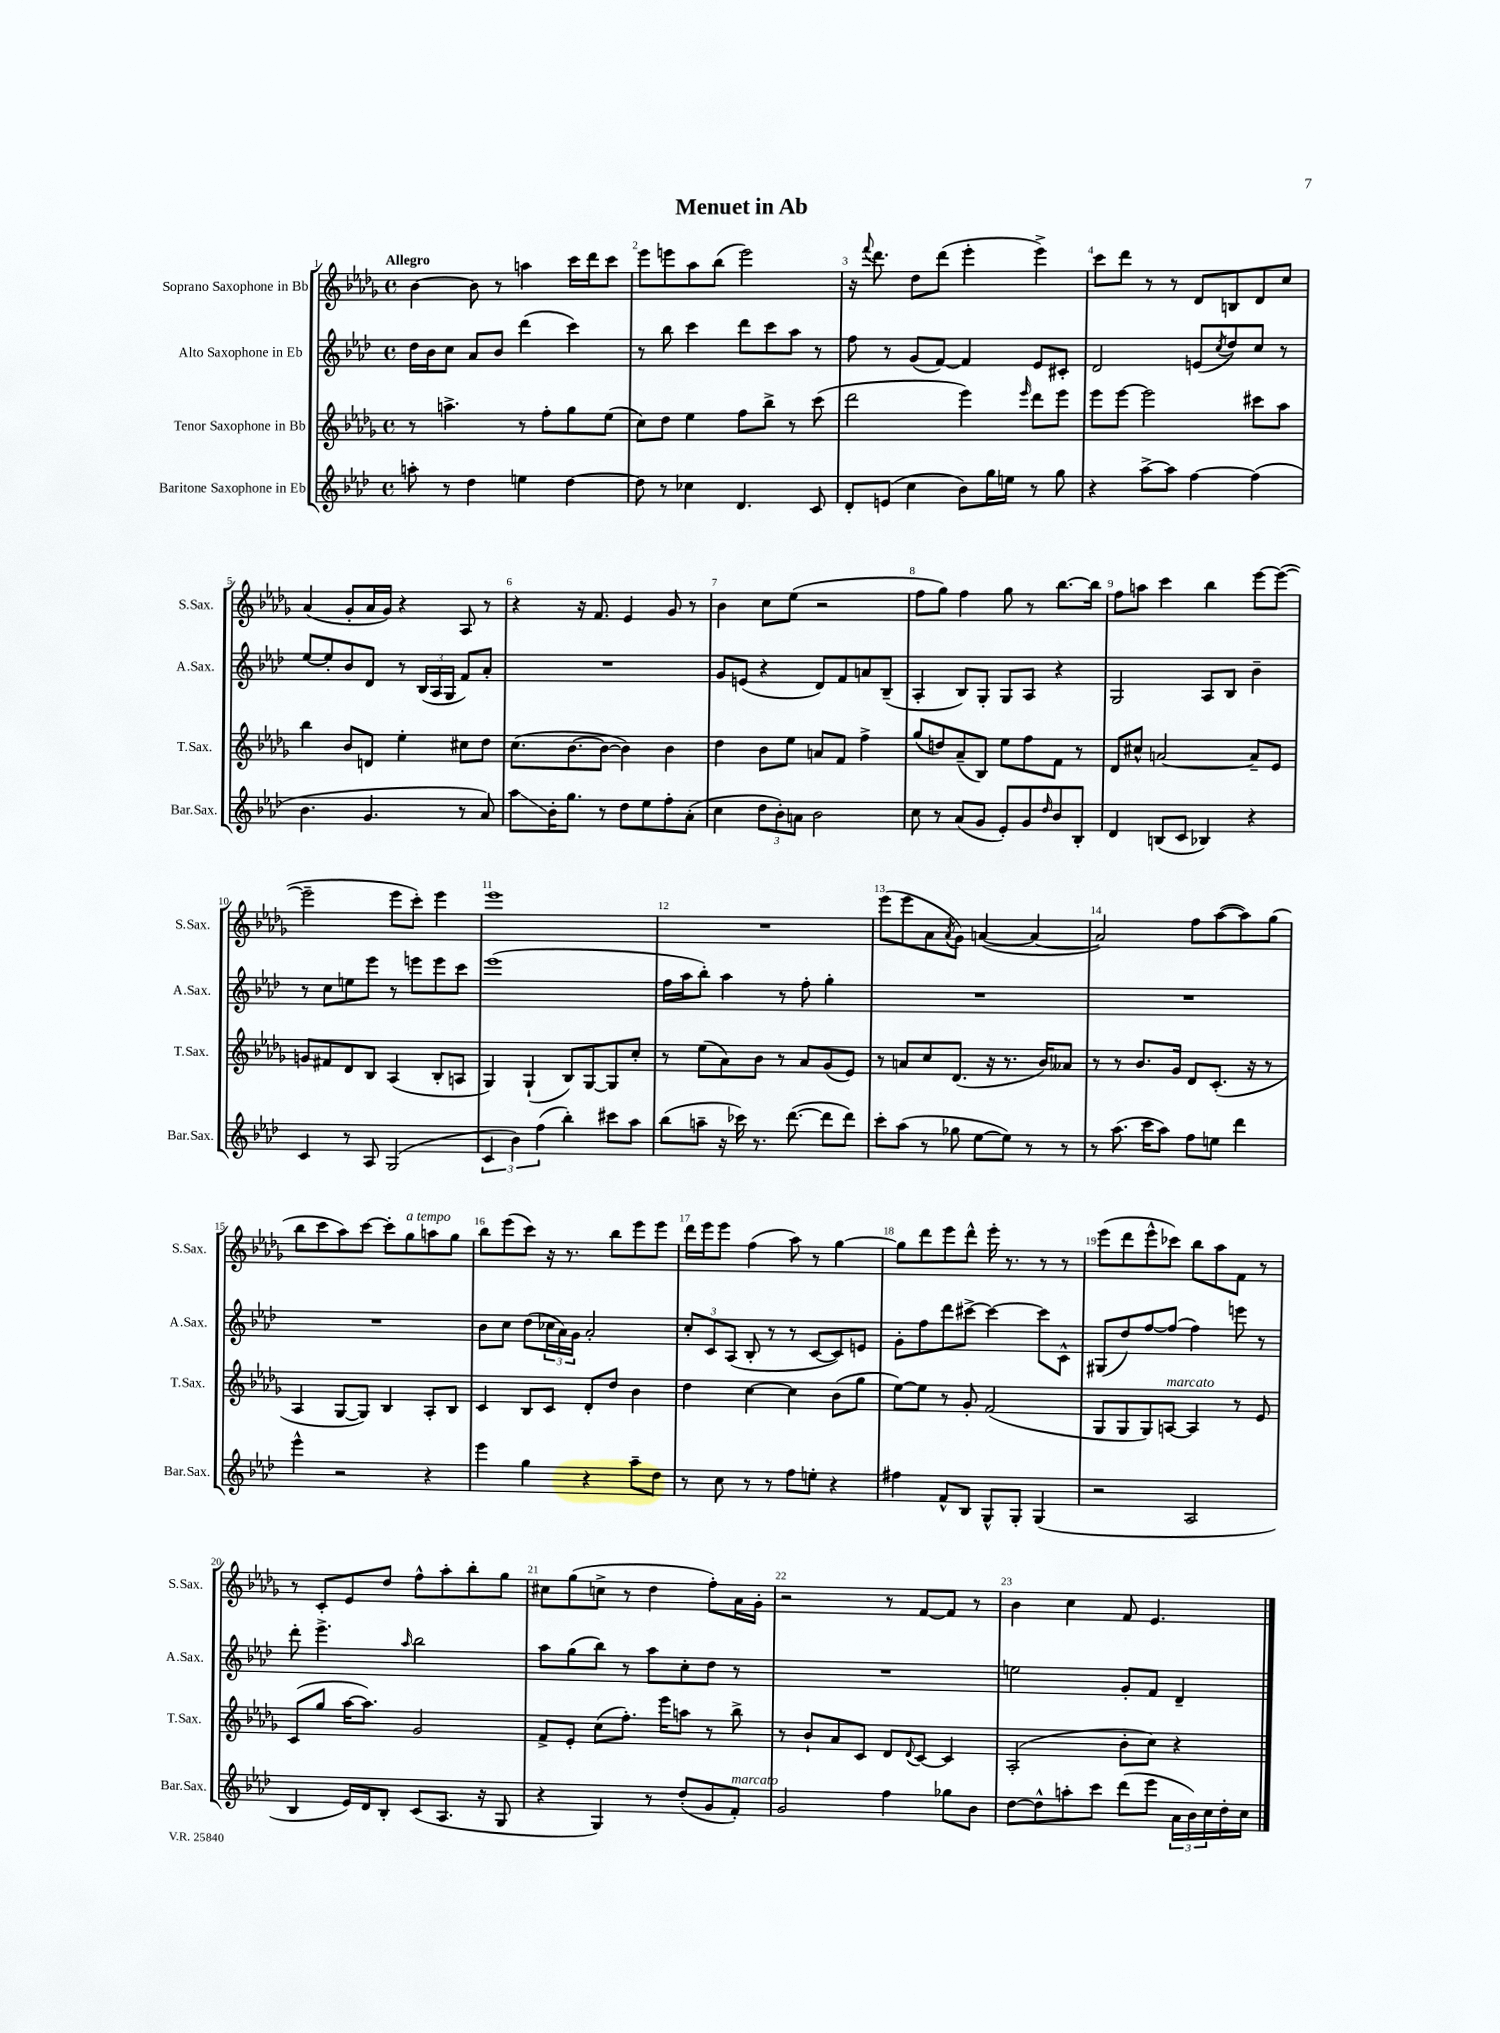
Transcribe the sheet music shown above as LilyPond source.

\header { title = "Menuet in Ab" }
<<
\new StaffGroup <<
\new Staff = "s0" \with { instrumentName = "Soprano Saxophone in Bb" shortInstrumentName = "S.Sax." } {
    \clef treble \key des \major \defaultTimeSignature \time 4/4 \tempo "Allegro"
    bes'4~ bes'8 r8 a''4 c'''16 des'''16 c'''8 |
    ees'''8 e'''8 aes''8 bes''8( e'''2) |
    r16 \appoggiatura { f'''8 } des'''8. des''8 des'''8( ees'''4-. ees'''4->) |
    c'''8 des'''8 r8 r8 des'8 b8 des'8 c''8 |
    aes'4( ges'8-. aes'16 ges'16) r4 aes8 r8 |
    r4 r16 f'8. ees'4 ges'8 r8 |
    bes'4 c''8 ees''8( r2 |
    f''8 ges''8) f''4 ges''8 r8 bes''8.~ bes''16 |
    f''8 a''8 c'''4 bes''4 ees'''8~ ees'''8~( |
    ees'''2-- ees'''8 c'''8-.) ees'''4 |
    ees'''1 |
    R1 |
    ees'''8( ees'''8 aes'8 \acciaccatura { aes'8 } ges'8) a'4~( a'4~ |
    a'2) f''8 aes''8~( aes''8) ges''8( |
    bes''8 c'''8 aes''8) c'''8~ c'''8-. ges''8^\markup { \italic "a tempo" } a''8 ges''8 |
    bes''8 ees'''8( c'''8) r16 r8. bes''8 ees'''8 ees'''8 |
    des'''16 ees'''16 ees'''8 f''4( aes''8) r8 ges''4~ |
    ges''8 des'''8 ees'''8 des'''8-^ ees'''16-. r8. r8 r8 |
    ees'''8( des'''8 ees'''8-^ ces'''8) bes''8 aes''8 f'8 r8 |
    r8 c'8-. ees'8 des''8 f''8-^ aes''8-. bes''8-. ges''8 |
    cis''8 ges''8( c''8-> r8 des''4 f''8-.) aes'16 ges'16-. |
    r2 r8 f'8~ f'8 r8 |
    bes'4 c''4 f'8 ees'4. \bar "|." |
}
\new Staff = "s1" \with { instrumentName = "Alto Saxophone in Eb" shortInstrumentName = "A.Sax." } {
    \clef treble \key aes \major \defaultTimeSignature \time 4/4
    des''16 bes'16 c''8 aes'8 bes'8 des'''4( c'''4) |
    r8 bes''8 c'''4 des'''8 c'''8 aes''8 r8 |
    f''8 r8 g'8( f'8~) f'4 ees'8 cis'8-. |
    des'2 e'8( \acciaccatura { c''8 } des''8) c''8 r8 |
    ees''8~ ees''8-. bes'8 des'8 r8 \tuplet 3/2 { bes16( aes16 g16 } f'8) aes'8-. |
    R1 |
    g'8 e'8( r4 des'8) f'8 a'8 bes8--( |
    aes4-. bes8) g8-. g8 aes8 r4 |
    g2 aes8 bes8 bes'4-- |
    r8 c''8 e''8 ees'''8 r8 e'''8 e'''8 c'''8 |
    ees'''1( |
    f''16 aes''16 bes''8-.) aes''4 r8 f''8-. g''4-. |
    R1 |
    R1 |
    R1 |
    bes'8 c''8 des''8( \tuplet 3/2 { ces''16 aes'16) g'16 } aes'2-. |
    \tuplet 3/2 { c''8-. c'8 aes8( } bes8-. r8 r8 c'8~ c'8) e'8 |
    g'8-. f''8 des'''8 cis'''8~-> cis'''4~ cis'''8 c'8-^ |
    gis8( des''8) f''8~ f''8( f''4) e'''8 r8 |
    des'''8-. ees'''4.-> \grace { aes''16 } bes''2 |
    aes''8 g''8( bes''8) r8 aes''8 c''8-. des''8 r8 |
    R1 |
    e''2 g'8-. f'8 des'4-- \bar "|." |
}
\new Staff = "s2" \with { instrumentName = "Tenor Saxophone in Bb" shortInstrumentName = "T.Sax." } {
    \clef treble \key des \major \defaultTimeSignature \time 4/4
    r8 a''4.-> r8 f''8-. ges''8 ees''8( |
    c''8) des''8 ees''4 f''8 bes''8-> r8 c'''8( |
    des'''2 ees'''4) \grace { ees'''16 } des'''8 ees'''8 |
    ees'''8 ees'''8~ ees'''2 cis'''8 aes''8 |
    bes''4 bes'8 d'8 ees''4-. cis''8 des''8 |
    c''8.( bes'8.~ bes'8~ bes'4) bes'4 |
    des''4 bes'8 ees''8 a'8 f'8 f''4-> |
    ges''8( d''8) aes'8--( bes8) ees''8 f''8 f'8 r8 |
    des'8 cis''8-^ a'2~ a'8-- ees'8 |
    g'8 fis'8 des'8 bes8 aes4( bes8-. a8 |
    ges4) ges4-!( bes8) ges8~ ges8 c''8-. |
    r8 ees''8( aes'8) bes'8 r8 aes'8 ges'8( ees'8) |
    r8 a'8 c''8 des'8.( r16 r8. bes'16) aeses'8 |
    r8 r8 bes'8. ges'16 des'8 c'8.-.( r16 r8 |
    aes4 ges8~ ges8) bes4 aes8-. bes8 |
    c'4 bes8 c'8 des'8-. des''8 bes'4 |
    des''4 c''4~ c''4 bes'8( ges''8 |
    ees''8~) ees''8 r8 ges'8-. f'2( |
    ges8 ges8 ges8) a8~^\markup { \italic "marcato" } a4 r8 ees'8 |
    c'8( ges''8 aes''16~ aes''8.) ges'2 |
    f'8-> ees'8-. c''8( f''8.-.) ees'''16 a''8 r8 bes''8-> |
    r8 bes'8-! aes'8 c'8 des'8 \appoggiatura { des'8 } c'8~ c'4 |
    aes2-.( bes'8-. c''8) r4 \bar "|." |
}
\new Staff = "s3" \with { instrumentName = "Baritone Saxophone in Eb" shortInstrumentName = "Bar.Sax." } {
    \clef treble \key aes \major \defaultTimeSignature \time 4/4
    a''8-. r8 des''4 e''4 des''4~ |
    des''8 r8 ces''4 des'4. c'8 |
    des'8-. e'8( c''4 bes'8) g''16 e''16 r8 g''8 |
    r4 aes''8~-> aes''8 f''4~ f''4( |
    bes'4. g'4. r8 aes'8) |
    aes''8\glissando bes'16-. g''8. r8 des''8 ees''8 f''8-. aes'8-.( |
    c''4 \tuplet 3/2 { des''8 bes'8-.) a'8 } bes'2 |
    c''8 r8 aes'8( g'8 ees'8-.) g'8 \grace { des''16 } bes'8 bes8-. |
    des'4 b8( c'8 bes4) r4 |
    c'4 r8 aes8 g2( |
    \tuplet 3/2 { c'4 bes'4) f''4( } bes''4-.) cis'''8 aes''8 |
    bes''8( a''8-- r16 ces'''16) r8. des'''8.~( des'''8 des'''8) |
    c'''8-. aes''8( r8 ges''8 ees''8~ ees''8) r8 r8 |
    r8 aes''8.( c'''16 aes''8) f''8 e''8 des'''4 |
    ees'''4-^ r2 r4 |
    ees'''4 g''4 r4 aes''8-- des''8 |
    r8 c''8 r8 r8 f''8 e''8-. r4 |
    fis''4 f'8-^ bes8 g8-^ g8-. g4( |
    r2 aes2 |
    bes4 ees'16) des'16 bes8-. c'8( aes8. r16 g8 |
    r4 g4) r8 des''8-.( g'8 f'8-.^\markup { \italic "marcato" }) |
    g'2 f''4 ges''8 bes'8 |
    des''8~ des''8-^ a''8-. c'''8 des'''8( ees'''8 \tuplet 3/2 { aes'16 bes'16) c''16 } des''16-. c''16 \bar "|." |
}
>>
>>
\layout { \context { \Score \override BarNumber.break-visibility = ##(#f #t #t) barNumberVisibility = #all-bar-numbers-visible } }
